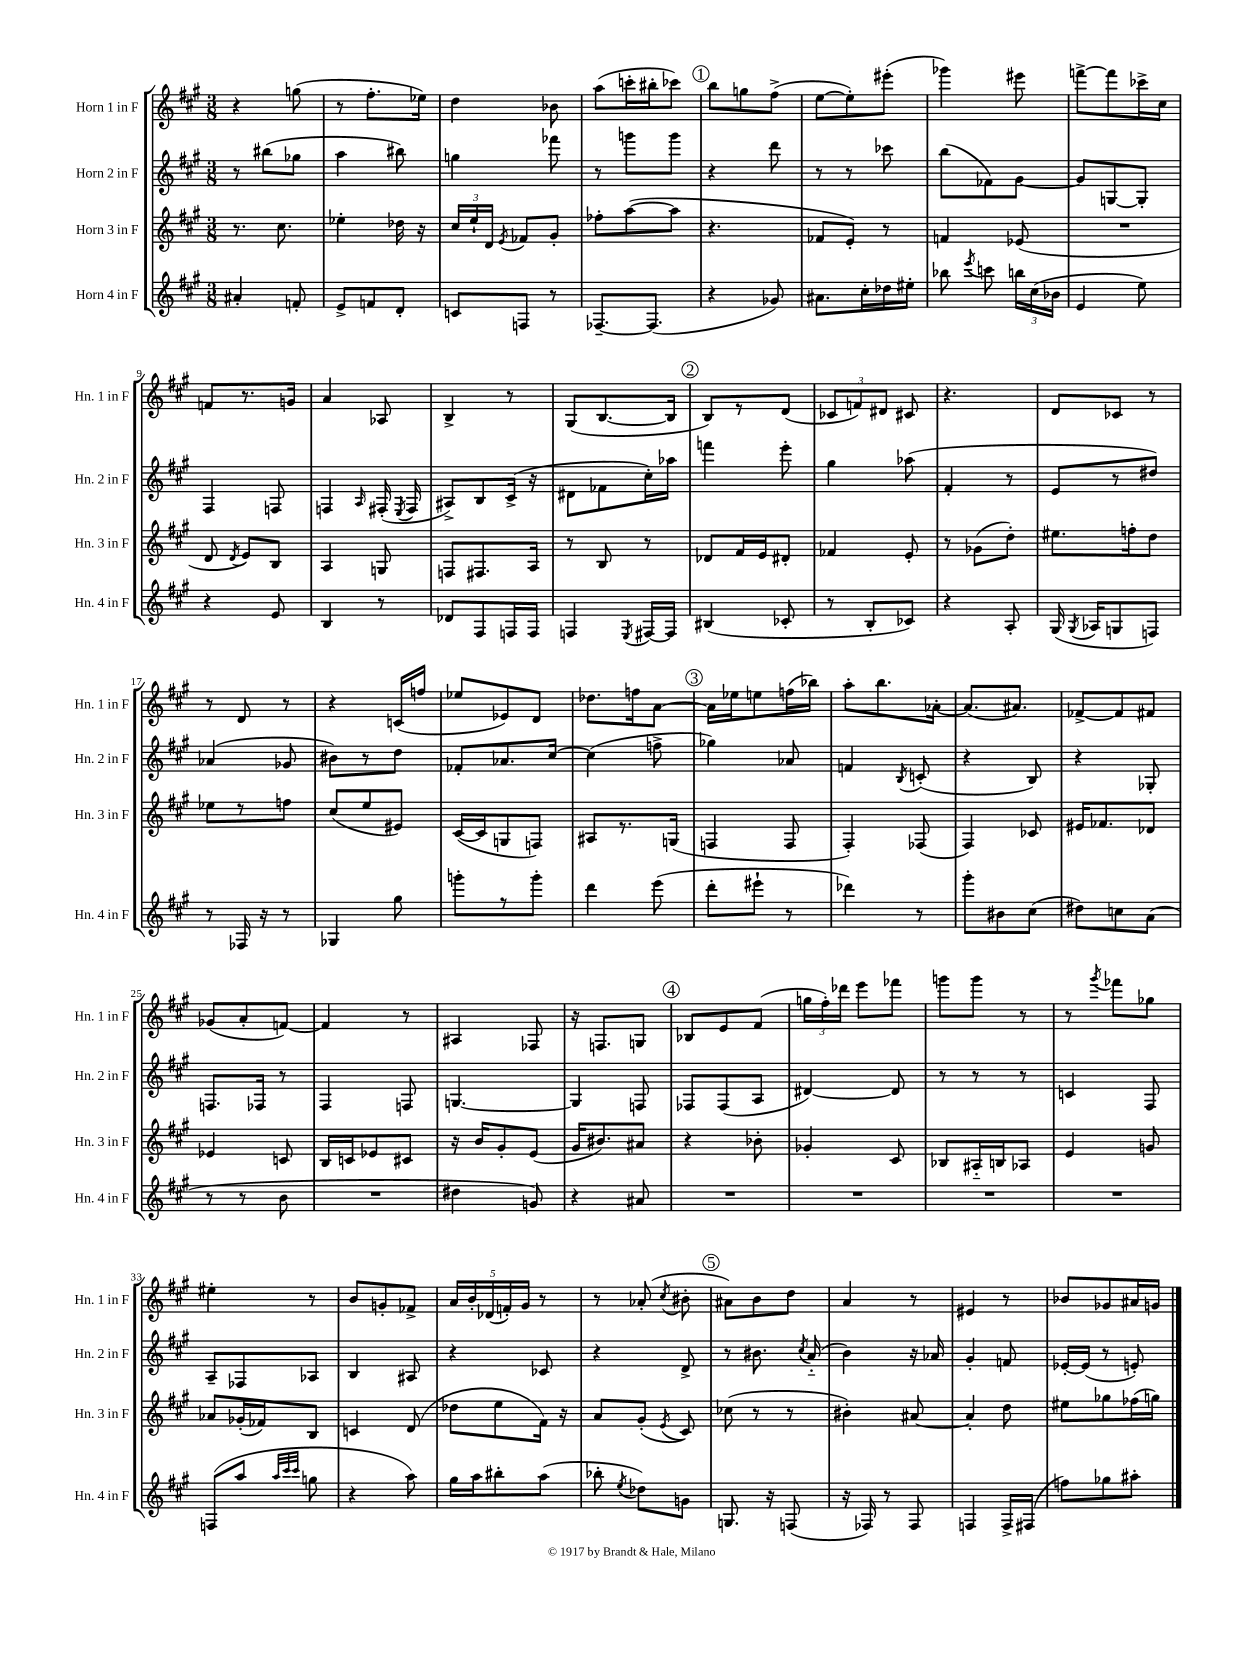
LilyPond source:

<<
\new StaffGroup <<
\new Staff = "s0" \with { instrumentName = "Horn 1 in F" shortInstrumentName = "Hn. 1 in F" } {
    \clef treble \key a \major \numericTimeSignature \time 3/8
    \autoBeamOff r4 g''8( |
    r8 fis''8.[-. ees''16]) |
    d''4 bes'8 |
    a''8[( c'''16-. bis''16-. ces'''8]) |
    \mark \markup { \circle "1" } b''8[ g''8 fis''8]->( |
    e''8[~ e''8-.) eis'''8]-.( |
    ges'''4) eis'''8 |
    f'''8[~-> f'''8 ces'''16-> cis''16] |
    f'8[ r8. g'16] |
    a'4 aes8 |
    b4-> r8 |
    gis8[( b8.~ b16] |
    \mark \markup { \circle "2" } b8[) r8 d'8]( |
    \tuplet 3/2 { ces'8[ f'8) dis'8] } cis'8 |
    r4. |
    d'8[ ces'8] r8 |
    r8 d'8 r8 |
    r4 c'16[( f''16] |
    ees''8[ ees'8) d'8] |
    des''8.[ f''16 a'8]~ |
    \mark \markup { \circle "3" } a'16[ ees''16 e''8 f''16( bes''16]) |
    a''8[-. b''8. aes'16]~-. |
    aes'8.[( ais'8.]) |
    fes'8[~-> fes'8 fis'8] |
    ges'8[( a'8-. f'8]~) |
    f'4 r8 |
    ais4 fes8 |
    r16 f8.[ g8] |
    \mark \markup { \circle "4" } bes8[ e'8 fis'8]( |
    \tuplet 3/2 { g''16[ fis''16-.) des'''16] } e'''8[ fes'''8] |
    g'''8[ g'''8] r8 |
    r8 \acciaccatura { gis'''8 } fes'''8[ ges''8] |
    eis''4-. r8 |
    b'8[ g'8-. fes'8]-> |
    \tuplet 5/4 { a'16[ b'16-. des'16( f'16-.) gis'16] } r8 |
    r8 aes'8-.( \acciaccatura { cis''8 } bis'8-. |
    \mark \markup { \circle "5" } ais'8[) b'8 d''8] |
    a'4 r8 |
    eis'4 r8 |
    bes'8[ ges'8 ais'16 g'16] \bar "|." |
}
\new Staff = "s1" \with { instrumentName = "Horn 2 in F" shortInstrumentName = "Hn. 2 in F" } {
    \clef treble \key a \major \numericTimeSignature \time 3/8
    \autoBeamOff r8 bis''8[( ges''8] |
    a''4 bis''8) |
    g''4 fes'''8 |
    r8 g'''8[ g'''8] |
    \mark \markup { \circle "1" } r4 d'''8 |
    r8 r8 ces'''8 |
    b''8[( fes'8) gis'8]~ |
    gis'8[ g8~ g8]-. |
    fis4 f8 |
    f4 \grace { a16 } fis16-.( \acciaccatura { e8 } fis16 |
    ais8[->) b8 cis'16]->( r16 |
    dis'8[ fes'8 cis''16-.) aes''16] |
    \mark \markup { \circle "2" } f'''4 e'''8-. |
    gis''4 aes''8( |
    fis'4-. r8 |
    e'8[ r8 dis''8]) |
    aes'4( ges'8 |
    bis'8[) r8 d''8] |
    fes'8[-. aes'8. cis''16]~ |
    cis''4( f''8-> |
    \mark \markup { \circle "3" } ges''4) aes'8 |
    f'4 \acciaccatura { b8 } c'8-.( |
    r4 b8) |
    r4 ges8-. |
    f8.[ fes16] r8 |
    fis4 f8 |
    g4.~ |
    g4 f8 |
    \mark \markup { \circle "4" } fes8[ fes8( a8] |
    dis'4~) dis'8 |
    r8 r8 r8 |
    c'4 fis8 |
    a8[-- fes8 aes8] |
    b4 ais8 |
    r4 ces'8 |
    r4 d'8-> |
    \mark \markup { \circle "5" } r8 bis'8. \acciaccatura { cis''8 } a'16-_( |
    b'4) r16 aes'16 |
    gis'4-. f'8 |
    ees'16[~-. ees'16]( r8 e'8-.) \bar "|." |
}
\new Staff = "s2" \with { instrumentName = "Horn 3 in F" shortInstrumentName = "Hn. 3 in F" } {
    \clef treble \key a \major \numericTimeSignature \time 3/8
    \autoBeamOff r8. cis''8. |
    ees''4-. des''16 r16 |
    \tuplet 3/2 { cis''16[ e''16-! d'16] } \acciaccatura { e'8 } fes'8[ gis'8]-. |
    fes''8[-. a''8~( a''8] |
    \mark \markup { \circle "1" } r4. |
    fes'8[ e'8]-.) r8 |
    f'4 ees'8( |
    R4. |
    d'8 \acciaccatura { d'8 } e'8[) b8] |
    a4 g8 |
    f8[ fis8. a16] |
    r8 b8 r8 |
    \mark \markup { \circle "2" } des'8[ fis'16 e'16 dis'8]-. |
    fes'4 e'8-. |
    r8 ges'8[( d''8]-.) |
    eis''8.[ f''16-. d''8] |
    ees''8[ r8 f''8] |
    cis''8[( e''8 eis'8]) |
    cis'16[~( cis'16 g8 f8]) |
    ais8[ r8. g16]( |
    \mark \markup { \circle "3" } f4 f8 |
    fis4-.) fes8( |
    fis4) ces'8 |
    eis'16[ fes'8. des'8] |
    ees'4 c'8 |
    b16[ c'16 ees'8 cis'8] |
    r16 b'16[ gis'8-. e'8]( |
    gis'16[ bis'8.) ais'8] |
    \mark \markup { \circle "4" } r4 bes'8-. |
    ges'4-. cis'8 |
    bes8[ ais16-_ b16 aes8] |
    e'4 g'8 |
    aes'8[ ges'16-.( fes'16) b8] |
    c'4 d'8( |
    des''8[ e''8 fis'16]) r16 |
    a'8[ gis'8]-.( \acciaccatura { e'8 } cis'8) |
    \mark \markup { \circle "5" } ces''8( r8 r8 |
    bis'4-.) ais'8~ |
    ais'4-. d''8 |
    eis''8[ ges''8 fes''16( g''16]) \bar "|." |
}
\new Staff = "s3" \with { instrumentName = "Horn 4 in F" shortInstrumentName = "Hn. 4 in F" } {
    \clef treble \key a \major \numericTimeSignature \time 3/8
    \autoBeamOff ais'4-. f'8-. |
    e'8[-> f'8 d'8]-. |
    c'8[ f8] r8 |
    fes8.[~-- fes8.]( |
    \mark \markup { \circle "1" } r4 ges'8) |
    ais'8.[ cis''16-. des''16 eis''16]-. |
    bes''8 \acciaccatura { e'''8 } c'''8 \tuplet 3/2 { b''16[ cis''16( bes'16] } |
    e'4 e''8) |
    r4 e'8 |
    b4 r8 |
    des'8[ fis8 f16 f16] |
    f4 \acciaccatura { e8 } fis16[~ fis16] |
    \mark \markup { \circle "2" } bis4( ces'8-. |
    r8 b8[-. ces'8]) |
    r4 a8-. |
    gis16( \acciaccatura { gis8 } aes16[ g8 f8]) |
    r8 fes16 r16 r8 |
    ges4 gis''8 |
    g'''8[-. r8 g'''8]-. |
    d'''4 e'''8( |
    \mark \markup { \circle "3" } d'''8[-. eis'''8]-! r8 |
    des'''4) r8 |
    gis'''8[-. bis'8 cis''8]( |
    dis''8[) c''8 a'8]( |
    r8 r8 b'8 |
    R4. |
    dis''4 g'8) |
    r4 ais'8 |
    \mark \markup { \circle "4" } R4. |
    R4. |
    R4. |
    R4. |
    f8[( a''8] \grace { a''32[ cis'''32 cis'''32] } g''8 |
    r4 a''8) |
    gis''16[ a''16 bis''8-. a''8]( |
    bes''8-. \acciaccatura { e''8 } des''8[) g'8] |
    \mark \markup { \circle "5" } g8. r16 f8( |
    r16 fes16) r8 fes8 |
    f4 f16[-> fis16]( |
    f''8[) ges''8 ais''8]-. \bar "|." |
}
>>
>>
